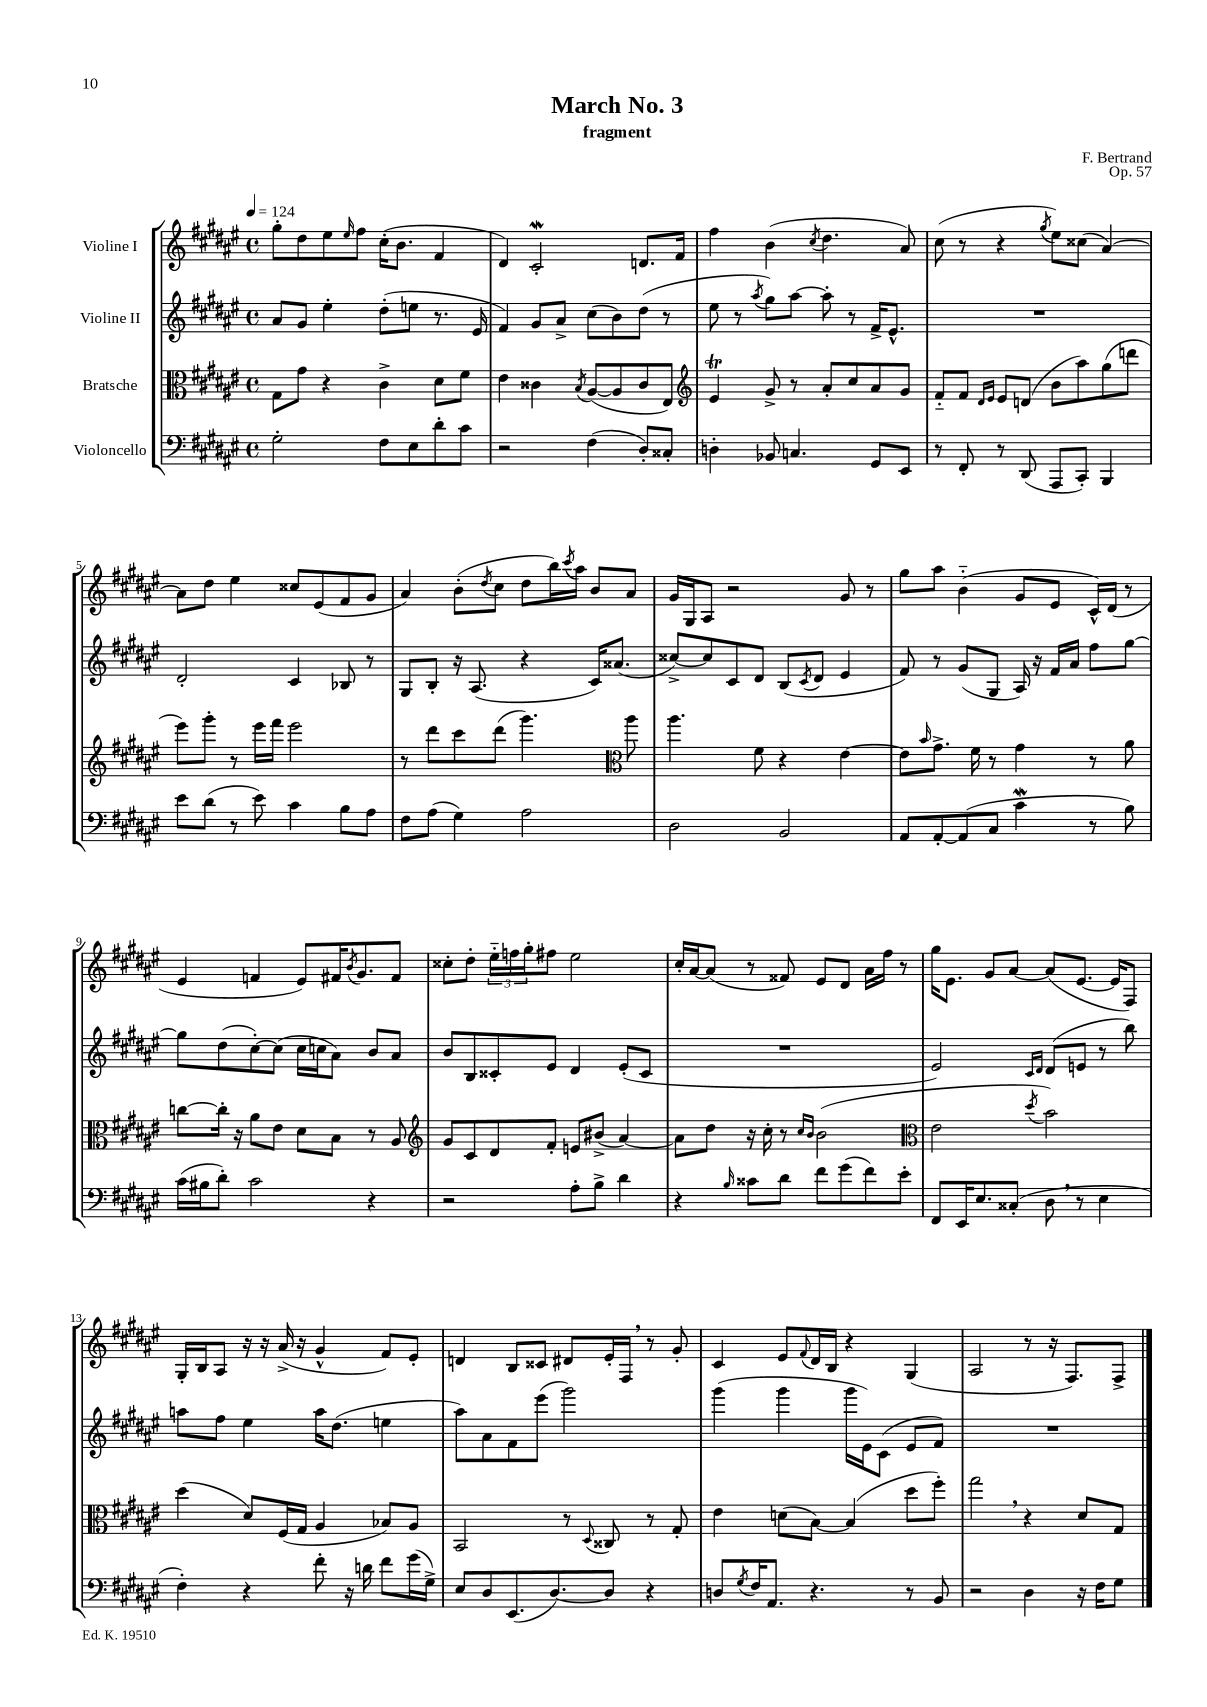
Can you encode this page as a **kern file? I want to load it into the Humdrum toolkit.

**kern	**kern	**kern	**kern
*staff4	*staff3	*staff2	*staff1
*clefF4	*clefC3	*clefG2	*clefG2
*k[f#c#g#d#a#e#]	*k[f#c#g#d#a#e#]	*k[f#c#g#d#a#e#]	*k[f#c#g#d#a#e#]
*M4/4	*M4/4	*M4/4	*M4/4
*met(c)	*met(c)	*met(c)	*met(c)
*MM124	*MM124	*MM124	*MM124
2G#'	8G#	8a#	8gg#'
.	8g#	8g#	8dd#
.	4r	4ee#'	8ee#
.	.	.	16qqee#
.	.	.	8ff#
8F#	4c#^	(8dd#'	(16cc#'
.	.	.	8.b
8E#	.	8ee	.
8d#'	8d#	8.r	4f#
8c#	8f#	.	.
.	.	16e#	.
=	=	=	=
2r	4e#	4f#)	4d#)
.	4c##	8g#	2c#'
.	.	8a#^	.
.	8qB	.	.
(4F#	([8A#	(8cc#	.
.	8A#]	8b)	.
8D#')	8c##	(8dd#	8.d
8C##'	8E#)	8r	.
.	.	.	16f#
=	=	=	=
*	*clefG2	*	*
4D'	4e#	8ee#	4ff#
.	.	8r	.
.	.	8qaa#	.
8BB-	8g#^	8gg#)	(4b
4.C	8r	[8aa#	.
.	.	.	8qcc#
.	8a#'	8aa#']	4.dd#
.	8cc#	8r	.
8GG#	8a#	16f#^	.
.	.	8.e#^^	.
8EE#	8g#	.	8a#)
=	=	=	=
8r	8f#'~	1r	(8cc#
8FF#'	8f#	.	8r
.	16qqd#	.	.
.	16qqe#	.	.
8r	8e#	.	4r
(8DD#	(8d	.	.
.	.	.	8qgg#
8AAA#	8b	.	8ee#)
8CC#')	8aa#)	.	(8cc##
4BBB	(8gg#	.	[4a#)
.	8ddd	.	.
=	=	=	=
8e#	8eee#)	2d#'	8a#]
(8d#	8ggg#'	.	8dd#
8r	8r	.	4ee#
8e#)	16eee#	.	.
.	16fff#	.	.
4c#	2eee#	4c#	8cc##
.	.	.	(8e#
8B	.	8B-	8f#
8A#	.	8r	8g#
=	=	=	=
8F#	8r	8G#	4a#)
(8A#	8ddd#	8B'	.
4G#)	8ccc#	16r	(8b'
.	.	(8.A#	.
.	.	.	8qdd#
.	(8ddd#	.	8cc#
2A#	4.ggg#)	4r	8dd#
.	.	.	16bb)
.	.	.	8qccc#
.	.	.	16aa#
.	.	16c#)	8b
.	.	(8.a##	.
*	*clefC3	*	*
.	8aa#	.	8a#
=	=	=	=
2D#	4.aa#	[8cc##^)	16g#
.	.	.	16G#
.	.	8cc##]	8A#
.	.	8c#	2r
.	8f#	8d#	.
2BB	4r	(8B	.
.	.	8qc#	.
.	.	8d#	.
.	[4e#	4e#	8g#
.	.	.	8r
=	=	=	=
8AA#	8e#]	8f#)	8gg#
.	16qqb	.	.
[8AA#'	8.g#^	8r	8aa#
(8AA#]	.	(8g#	(4b'~
.	16f#	.	.
8C#	8r	8G#	.
4c#	4g#	16A#)	8g#
.	.	16r	.
.	.	16f#	8e#
.	.	16a#	.
8r	8r	8ff#	16c#^^)
.	.	.	(16d#
8B)	8a#	[8gg#	8r
=	=	=	=
(16c#	[8cc	8gg#]	4e#
16B#	.	.	.
8d#')	16cc']	(8dd#	.
.	16r	.	.
2c#	8a#	[8cc#')	4f
.	8e#	(8cc#]	.
.	8d#	16cc#	8e#)
.	.	16cc	.
.	8B	8a#)	16f#
.	.	.	8qb
.	.	.	8.g#
4r	8r	8b	.
.	8A#	8a#	8f#
=	=	=	=
*	*clefG2	*	*
2r	8g#	8b	8cc##'
.	8c#	8B	8dd#'
.	8d#	8c##'	24ee#'~
.	.	.	24ff
.	.	.	24gg#'
.	8f#'	8e#	8ff#
8A#'	8e	4d#	2ee#
8B^	(8b#^	.	.
4d#	[4a#)	(8e#'	.
.	.	8c##	.
=	=	=	=
4r	8a#]	1r	16cc#'
.	.	.	[16a#
.	8dd#	.	(8a#]
16qqB	.	.	.
8c##	16r	.	8r
.	16cc#'	.	.
8d#	8r	.	8f##)
.	16qqcc#	.	.
.	16qqb	.	.
8f#	(2b	.	8e#
(8g#	.	.	8d#
8f#)	.	.	16a#
.	.	.	16ff#
8e#'	.	.	8r
=	=	=	=
*	*clefC3	*	*
8FF#	2e#	2e#)	16gg#
.	.	.	8.e#
16EE#	.	.	.
8.E#	.	.	.
.	.	.	8g#
(8C##'	.	.	[8a#
.	.	16qqc#	.
.	8qdd#	16qqd#	.
8D#	2b)	(8d#	(8a#]
8r	.	8e	[8.e#
4E#	.	8r	.
.	.	.	16e#]
.	.	8bb)	8F#)
=	=	=	=
4F#')	(4dd#	8aa	16G#'
.	.	.	16B
.	.	8ff#	8A#
4r	8d#)	4ee#	16r
.	.	.	16r
.	(16F#	.	(16a#^
.	16G#	.	16r
8f#'	4A#	16aa	4g#^^
.	.	(8.dd#	.
16r	.	.	.
16d	.	.	.
8f#	8B-)	4ee	8f#)
(16g#	8A#	.	8e#'
16G#^)	.	.	.
=	=	=	=
8E#	2BB	8aa#)	4d
8D#	.	8a#	.
(8.EE#	.	8f#	8B
.	.	(8eee#	8c##
[8.D#)	.	.	.
.	8r	2ggg#)	8d#
.	8qqD#	.	.
8D#]	8C##	.	16e#'
.	.	.	16F#
4r	8r	.	8r
.	8G#'	.	8g#'
=	=	=	=
8D	4e#	(4ggg#	4c#
8qG#	.	.	.
16F#	.	.	.
8.AA#	.	.	.
.	(8d	4ggg#	8e#
.	.	.	8qqf#
4.r	[8B)	.	16d#
.	.	.	16B
.	(4B]	16ggg#	4r
.	.	16e#)	.
.	.	(8c#	.
8r	8dd#	8e#	(4G#
8BB	8ff#')	8f#)	.
=	=	=	=
2r	2gg#	1r	2A#
4D#	4r	.	8r
.	.	.	16r
.	.	.	8.F#)
16r	8d#	.	.
16F#	.	.	.
8G#	8G#	.	8F#^
==	==	==	==
*-	*-	*-	*-
